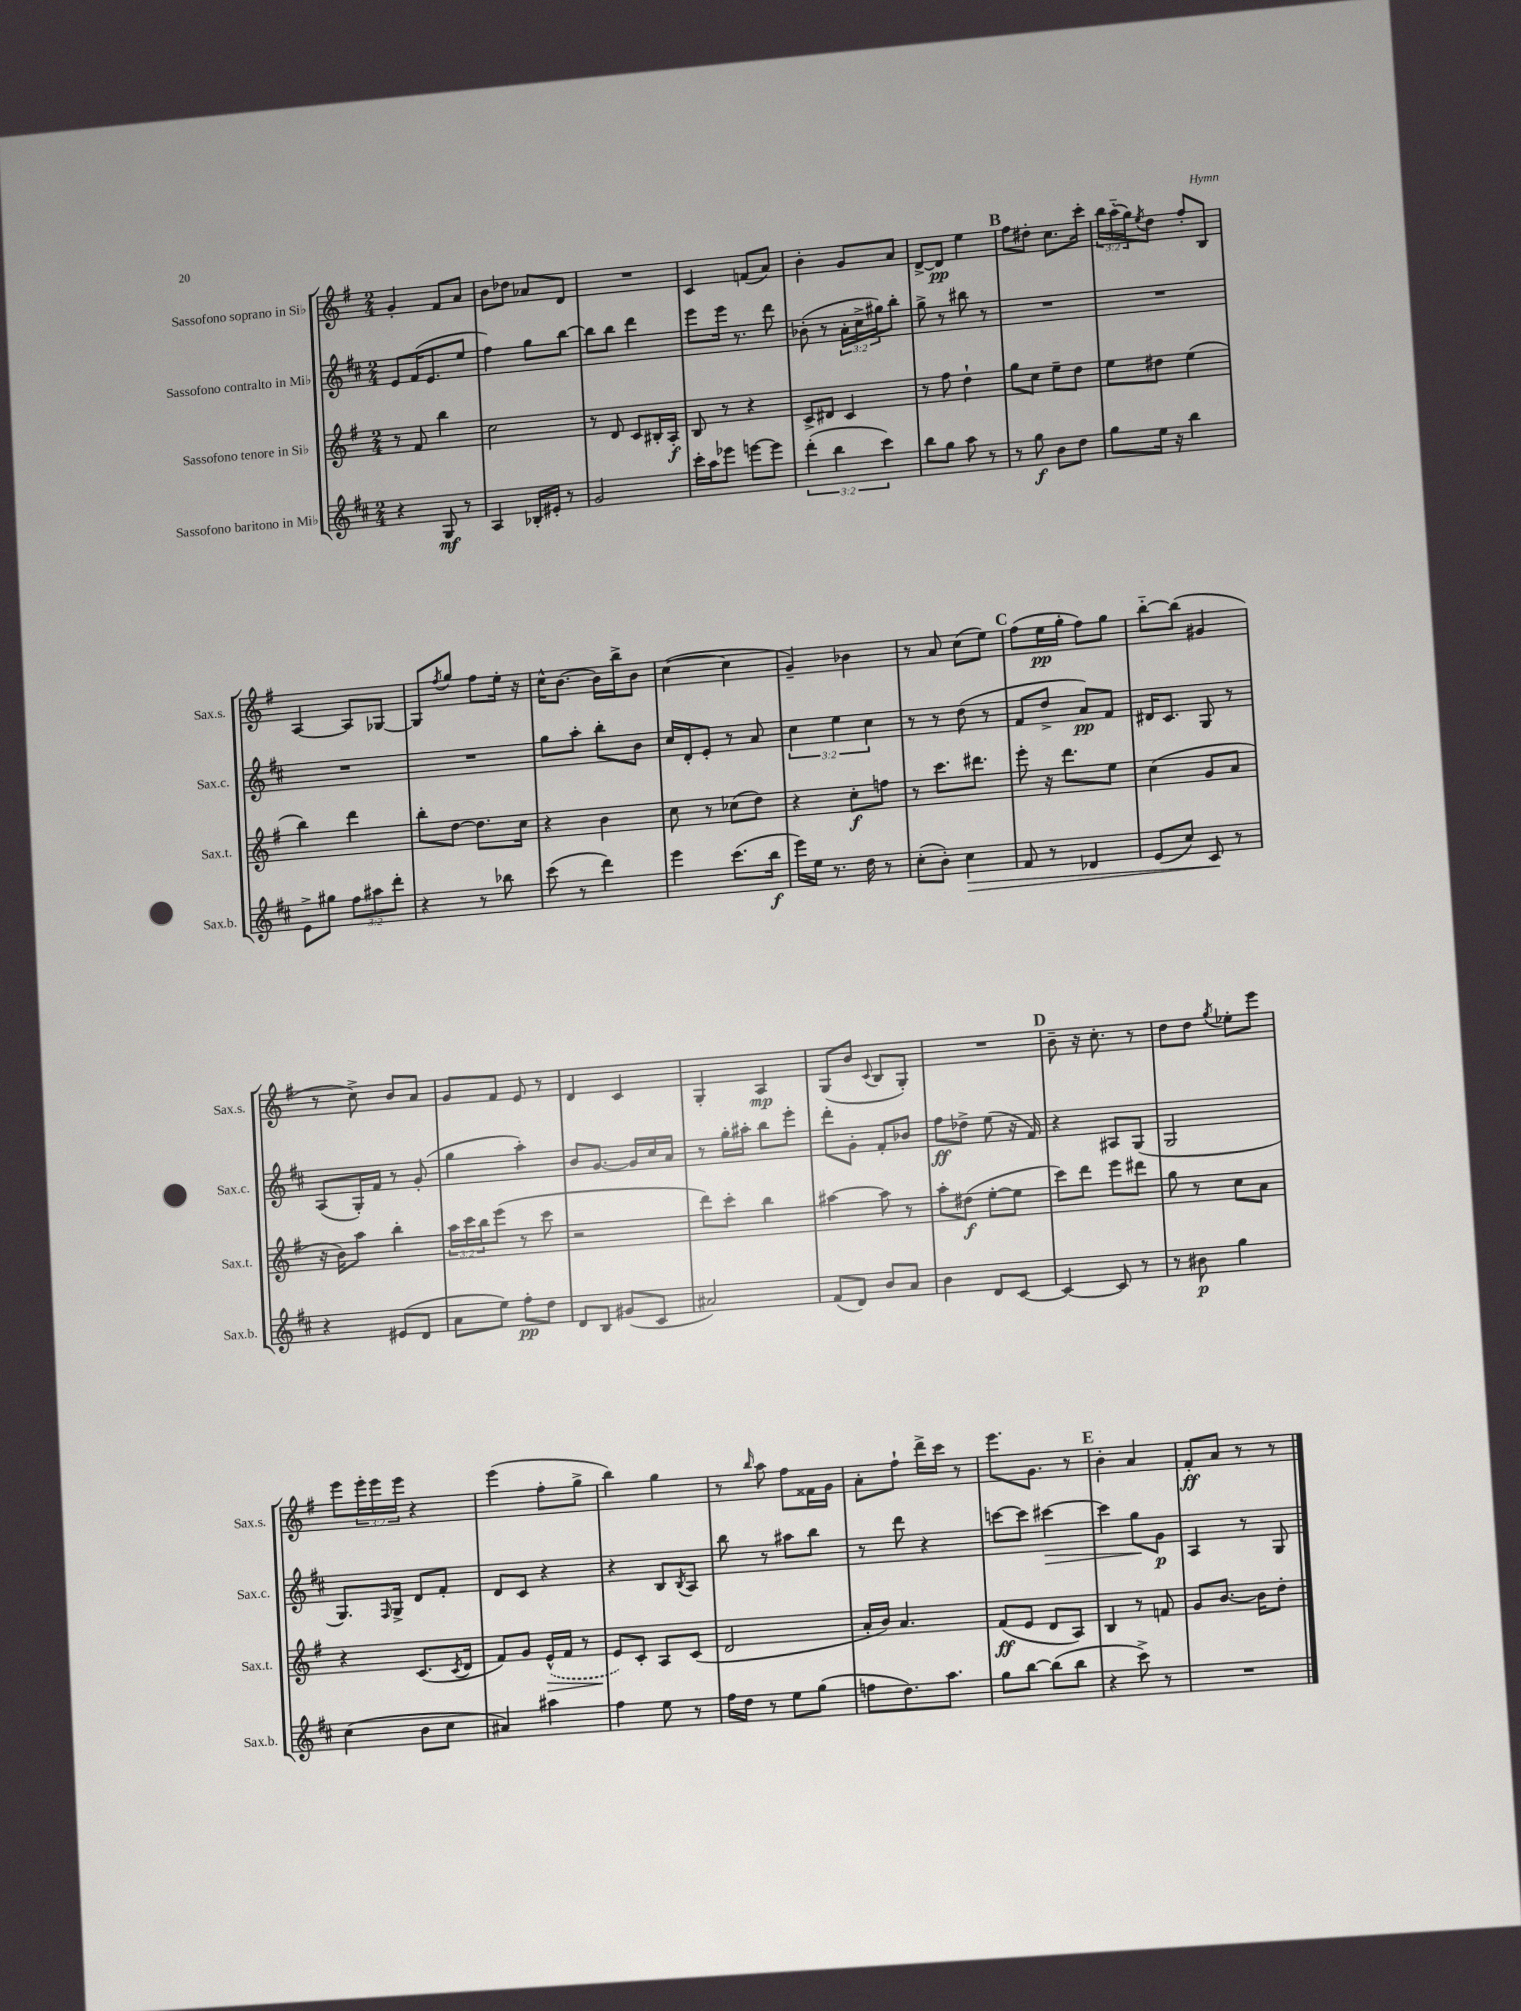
<<
\new StaffGroup <<
\new Staff = "s0" \with { instrumentName = "Sassofono soprano in Sib" shortInstrumentName = "Sax.s." } {
    \clef treble \key g \major \numericTimeSignature \time 2/4 \override Staff.TupletNumber.text = #tuplet-number::calc-fraction-text
    g'4-. fis'8 a'8 |
    b'8 des''8 aes'8 d'8 |
    R2 |
    c'4 f'8( a'8) |
    b'4-. g'8 a'8 |
    d'8~-> d'8\pp e''4 |
    \mark \markup { \bold "B" } fis''8 dis''8-. c''8. c'''16-. |
    \tuplet 3/2 { b''16 a''16-_( g''16) } \acciaccatura { e''8 } d''8 fis''8-. b8 |
    a4~ a8 ges8~ |
    ges8 \acciaccatura { fis''8 } g''8 fis''8 e''16-. r16 |
    c''16-^ b'8.~ b'16 b''16-> b'8 |
    c''4~( c''4 |
    g'4--) bes'4 |
    r8 a'8 c''8( e''8) |
    \mark \markup { \bold "C" } fis''8( e''16\pp g''16-. fis''8) g''8 |
    b''8~-_ b''8( gis'4 |
    r8 c''8->) b'8 a'8 |
    g'8 fis'8 e'8 r8 |
    d'4 c'4 |
    g4-. a4\mp |
    g8( b'8 \appoggiatura { c'8 } b8 g8-.) |
    R2 |
    \mark \markup { \bold "D" } b'8-- r16 c''8.-. r8 |
    d''8 d''8 \acciaccatura { g''8 } ees''8-. e'''8 |
    e'''8 \tuplet 3/2 { e'''16-. e'''16 e'''16 } r4 |
    e'''4( fis''8-. g''8-> |
    b''4) g''4 |
    r8 \grace { b''16 } a''8 fis''8 fisis'16 g'16 |
    a'8-. fis''8-! d'''16-> c'''16 r8 |
    e'''8. g'8. r8 |
    \mark \markup { \bold "E" } b'4-. a'4 |
    fis'8-.\ff a'8 r8 r8 \bar "|." |
}
\new Staff = "s1" \with { instrumentName = "Sassofono contralto in Mib" shortInstrumentName = "Sax.c." } {
    \clef treble \key d \major \numericTimeSignature \time 2/4 \override Staff.TupletNumber.text = #tuplet-number::calc-fraction-text
    e'8 fis'16( e'8. e''8 |
    fis''4) g''8 b''8~ |
    b''8 b''8 d'''4 |
    e'''8 e'''16 r8. d'''8 |
    bes'8-.( r8 \tuplet 3/2 { a'16-. cis''16-> gis''16) } b''8-. |
    g''8-> r8 bis''8 r8 |
    \mark \markup { \bold "B" } R2 |
    R2 |
    R2 |
    R2 |
    g''8 a''8-. b''8-. b'8 |
    cis''16 d'16-. e'8-. r8 a'8 |
    \tuplet 3/2 { cis''4 e''4 cis''4 } |
    r8 r8 d''8( r8 |
    \mark \markup { \bold "C" } fis'8 d''8-> a'8\pp) fis'8 |
    dis'16 cis'8. g8 r8 |
    a8( g16-.) fis'16 r8 g'8-.( |
    g''4 a''4-.) |
    b'8 g'8.~ g'16 cis''16 a'16 |
    r8 g''16-. ais''16-. b''8 e'''8-. |
    d'''8-. g'8-. fis'8-. bes'8 |
    fis''8\ff des''8-> e''8( r16 fis'16) |
    \mark \markup { \bold "D" } r4 ais8 g8( |
    g2 |
    g8.) \grace { fis16 } g16-> d'8 fis'8-. |
    d'8 cis'8 r4 |
    r4 b8 \acciaccatura { b8 } a8 |
    b''8 r8 ais''8 b''8 |
    r8 d'''8 r4 |
    c'''8~ c'''8 cis'''4~\> |
    \mark \markup { \bold "E" } cis'''4 g''8\! g'8\p |
    a4 r8 g8 \bar "|." |
}
\new Staff = "s2" \with { instrumentName = "Sassofono tenore in Sib" shortInstrumentName = "Sax.t." } {
    \clef treble \key g \major \numericTimeSignature \time 2/4 \override Staff.TupletNumber.text = #tuplet-number::calc-fraction-text
    r8 fis'8 b''4 |
    c''2 |
    r8 d'8 c'8 bis16-. a16-.\f |
    b8 r8 r4 |
    c'8-> dis'8 c'4 |
    r8 fis''8 d''4-! |
    \mark \markup { \bold "B" } g''8 c''8 e''8-- d''8 |
    e''8 dis''8 e''4( |
    b''4) d'''4 |
    b''8-. d''8~ d''8. c''16 |
    r4 b'4 |
    c''8 r8 ces''8( d''8) |
    r4 c''8-.\f f''8 |
    r8 c'''8. dis'''8. |
    \mark \markup { \bold "C" } e'''8-. r16 d'''8. e''8 |
    c''4( g'8 a'8 |
    r16 b'16) a''8 b''4-. |
    \tuplet 3/2 { a''16 c'''16 b''16 } e'''8( r8 c'''8 |
    r2 |
    d'''8) c'''8-. b''4 |
    ais''4~ ais''8 r8 |
    a''8-. dis''8\f( e''8~-. e''8 |
    \mark \markup { \bold "D" } c'''8) d'''8 e'''8 dis'''8 |
    g''8 r8 c''8 a'8 |
    r4 c'8.( \acciaccatura { c'8 } d'16 |
    fis'8) g'8 \once \slurDashed e'16-^\>( fis'16 r8 |
    e'8\!) c'8-. a8 c'8( |
    d'2 |
    a'16-. b'16) a'4. |
    fis'8\ff( e'8 d'8 a8) |
    \mark \markup { \bold "E" } b4 r8 f'8 |
    g'8 b'8.~ b'16 d''8-. \bar "|." |
}
\new Staff = "s3" \with { instrumentName = "Sassofono baritono in Mib" shortInstrumentName = "Sax.b." } {
    \clef treble \key d \major \numericTimeSignature \time 2/4 \override Staff.TupletNumber.text = #tuplet-number::calc-fraction-text
    r4 g8\mf r8 |
    a4 bes16-. eis'16-. r8 |
    g'2 |
    cis'''16-. a''16 ees'''8 e'''8~ e'''8 |
    \tuplet 3/2 { d'''4-.( b''4 cis'''4) } |
    b''8 g''8 a''8 r8 |
    \mark \markup { \bold "B" } r8 g''8\f b'8 d''8 |
    g''8 e''16 r16 b''4 |
    e'8-> gis''8 \tuplet 3/2 { fis''8 ais''8 d'''8-. } |
    r4 r8 bes''8 |
    cis'''8( r8 d'''4) |
    e'''4 cis'''8.( b''16\f |
    e'''16) e''16 r8. d''16 r8 |
    cis''8-.( b'8-.) cis''4\> |
    \mark \markup { \bold "C" } fis'8 r8 des'4 |
    e'8( cis''8) cis'8\! r8 |
    r4 eis'8( d'8 |
    a'8 e''8) fis''8-.\pp d''8 |
    d'8 b8 gis'8( cis'8 |
    ais'2) |
    fis'8( d'8) b'8 a'8 |
    b'4 d'8 cis'8~ |
    \mark \markup { \bold "D" } cis'4~ cis'8 r8 |
    r8 bis'8\p g''4 |
    cis''4( b'8 cis''8 |
    ais'4) ais''4 |
    fis''4 e''8 r8 |
    fis''16 d''16 r8 e''8 g''8( |
    f''8 d''8.) a''8. |
    g''8 b''8~ b''8( b''8 |
    \mark \markup { \bold "E" } r4 cis'''8->) r8 |
    R2 \bar "|." |
}
>>
>>
\layout { \context { \Score \remove "Bar_number_engraver" } }
